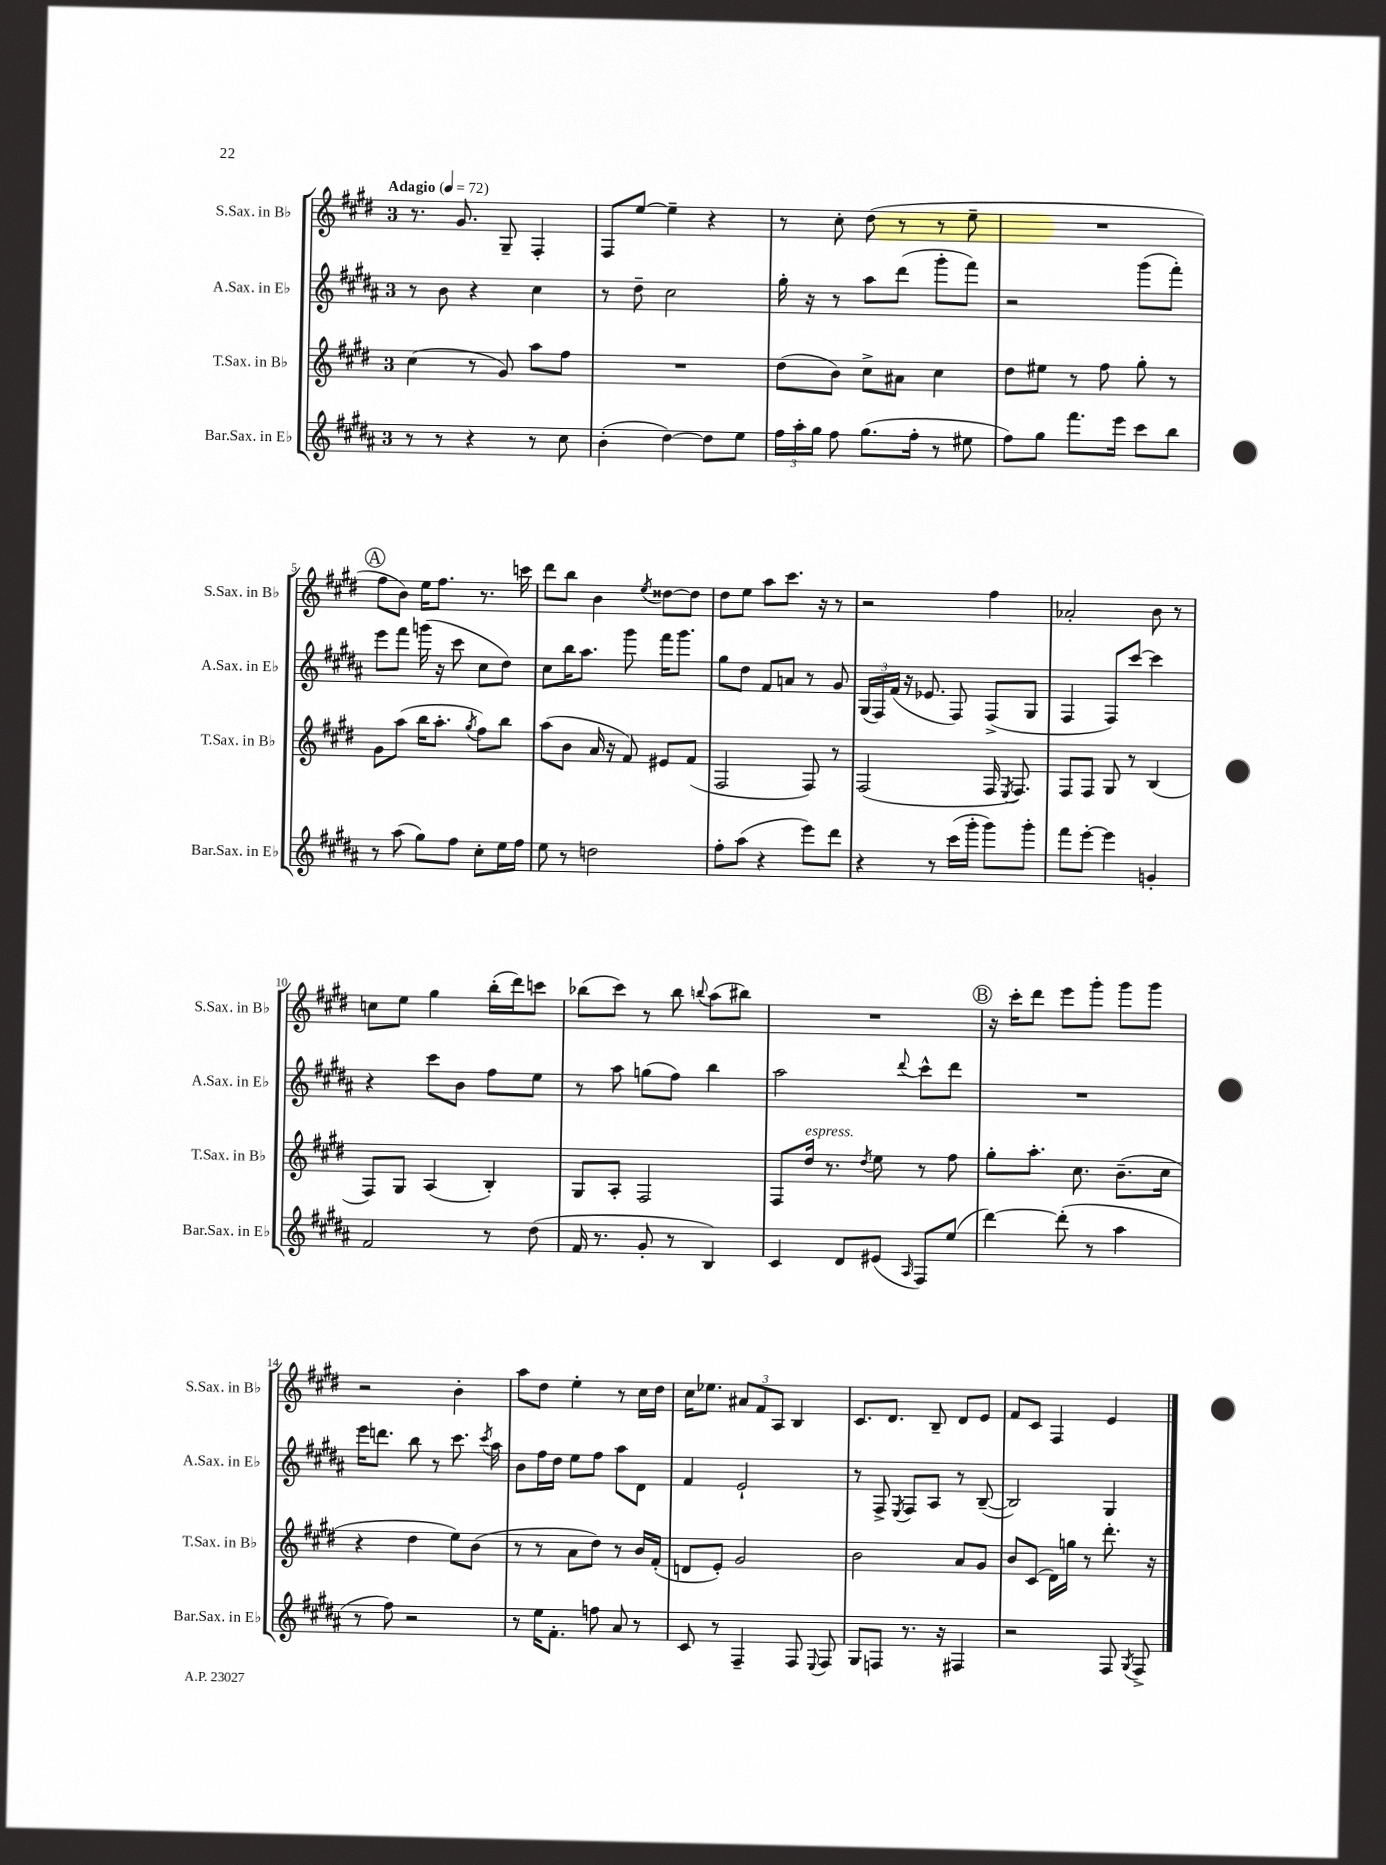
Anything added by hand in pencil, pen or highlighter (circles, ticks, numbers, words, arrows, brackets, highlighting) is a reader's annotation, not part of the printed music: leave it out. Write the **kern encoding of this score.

**kern	**kern	**kern	**kern
*part4	*part3	*part2	*part1
*staff4	*staff3	*staff2	*staff1
*I"Bar.Sax. in E♭	*I"T.Sax. in B♭	*I"A.Sax. in E♭	*I"S.Sax. in B♭
*I'Bar.Sax. in E♭	*I'T.Sax. in B♭	*I'A.Sax. in E♭	*I'S.Sax. in B♭
*clefG2	*clefG2	*clefG2	*clefG2
*k[f#c#g#d#a#]	*k[f#c#g#d#]	*k[f#c#g#d#a#]	*k[f#c#g#d#]
*M3/4	*M3/4	*M3/4	*M3/4
*MM72	*MM72	*MM72	*MM72
=1	=1	=1	=1
!	!	!	!LO:TX:a:B:t=Adagio
8r	(4cc#\	8r	8.r
8r	.	8b\	.
.	.	.	8.g#/
4r	8r	4r	.
.	8g#/)	.	8G#~/
8r	8aa\L	4cc#\	4F#'/
8cc#\	8ff#\J	.	.
=2	=2	=2	=2
(4b'\	2.r	8r	8F#/L
.	.	8dd#~\	[8ee/J
[4dd#\)	.	2cc#\	4ee~\]
8dd#\L]	.	.	4r
8ee\J	.	.	.
=3	=3	=3	=3
24ff#\LL	(8dd#\L	16gg#'\	8r
24aa#'\	.	.	.
.	.	16r	.
24gg#\JJ	.	.	.
8ff#\	8b\J)	8r	8cc#'\
(8.gg#\L	8cc#^\L	8aa#\L	(8dd#\
.	8a#X\J	(8ddd#\J	8r
16ff#'\Jk	.	.	.
8r	4cc#\	8ggg#'\L	8r
8ee#X\	.	8fff#\J)	8ee~\
=4	=4	=4	=4
8ff#\L)	8dd#\L	2r	2.r
8gg#\J	8ee#X\J	.	.
8.fff#\L	8r	.	.
.	8ff#\	.	.
16eee\Jk	.	.	.
8ccc#\L	8gg#'\	(8ggg#\L	.
8bb\J	8r	8fff#'\J)	.
!!LO:LB:g=z
!!LO:REH:place=s1:t=A
=5	=5	=5	=5
8r	8g#\L	8eee\L	8ff#\L
(8aa#\	(8aa\J	8fff#\J	8b\J)
8gg#\L)	16bb\KL	(16gggn\	16ee\KL
.	8.aa'\J	16r	8.ff#\J
8ff#\J	.	8ccc#\	.
.	8qgg#/	.	.
8cc#'\L	8ff#\L)	8cc#\L	8.r
16ee\L	8bb\J	8dd#\J)	.
16ff#\JJ	.	.	16cccn\
=6	=6	=6	=6
8ee\	(8aa\L	8cc#\L	8ddd#\L
8r	8b\J	16bb\K	8bb\J
.	.	8.aa#\J	.
2ddn\	16a/	.	4b\
.	16r	.	.
.	8f#/)	8ggg#\	.
.	.	.	8qee/
.	8e#X/L	16fff#\KL	[8dd##X\L
.	.	8.ggg#\J	.
.	(8f#/J	.	8dd##\J]
=7	=7	=7	=7
8ff#'\L	2F#/	8gg#\L	8dd#\L
(8aa#\J	.	8dd#\J	8ee\J
4r	.	8f#/L	8aa\L
.	.	8an/J	8.ccc#\J
8eee\L)	8F#/)	8r	.
.	.	.	16r
8ddd#\J	8r	8g#/	8r
=8	=8	=8	=8
4r	(2F#/	(24G#/LL	2r
.	.	24F#/)	.
.	.	(24f#/JJ	.
.	.	16r	.
.	.	8.e-X/	.
8r	.	.	.
(16ccc#\LL	.	8F#/)	.
16ggg#'\JJ	.	.	.
8ggg#\L)	16F#/	(8F#^/L	4ff#\
.	8qE/	.	.
.	8.F#/)	.	.
8ggg#'\J	.	8G#/J	.
=9	=9	=9	=9
8fff#\L	8F#/L	4F#/	2a-X'/
[8eee'\J	8F#/J	.	.
4eee\]	8G#/	8F#/L)	.
.	8r	[8ccc#/J	.
4gn'/	(4B/	4ccc#\]	8b\
.	.	.	8r
!!LO:LB:g=z
=10	=10	=10	=10
2f#/	8F#/L)	4r	8ccn\L
.	8G#/J	.	8ee\J
.	(4A/	8ccc#\L	4gg#\
.	.	8b\J	.
8r	4B'/)	8ff#\L	(16bb'\LL
.	.	.	16ddd#\J)
(8dd#\	.	8ee\J	8cccn\J
=11	=11	=11	=11
16f#/	8G#/L	8r	(8bb-X\L
8.r	.	.	.
.	8A'/J	8aa#\	8ccc#\J)
8g#'/	2F#/	(8ggn\L	8r
8r	.	8ff#\J)	8bb-\
.	.	.	8qqbbn/
4B/)	.	4bb\	(8aa\L
.	.	.	8bb#X\J)
=12	=12	=12	=12
4c#/	8F#/L	2aa#\	2.r
!	!LO:TX:a:i:t=espress.	!	!
.	16dd#/Jk	.	.
.	8.r	.	.
8d#/L	.	.	.
.	8qdd#/	.	.
(8e#X/J	8ee\	.	.
16qqA#/	.	8qqddd#/	.
8F#/L)	8r	8ccc#^^\L	.
(8ee/J	8ff#\	8ddd#\J	.
!!LO:REH:place=s1:t=B
=13	=13	=13	=13
[4ddd#\)	8gg#'\L	2.r	16r
.	.	.	16ccc#'\KL
.	8.aa'\J	.	8ddd#\J
(8ddd#'\]	.	.	8eee\L
.	8.cc#\	.	.
8r	.	.	8ggg#'\J
4aa#\	(8.b~\L	.	8ggg#\L
.	.	.	8ggg#\J
.	16cc#\Jk	.	.
!!LO:LB:g=z
=14	=14	=14	=14
8r	4r	16eee\KL	2r
.	.	8.dddn\J	.
8ff#\)	.	.	.
2r	4dd#\	8bb\	.
.	.	8r	.
.	8ee\L)	8.ccc#\	4b'\
.	(8b\J	.	.
.	.	8qccc#/	.
.	.	16aa#\	.
=15	=15	=15	=15
8r	8r	8b\L	8aa\L
16ee\KL	8r	16ff#\L	8dd#\J
8.f#'\J	.	16dd#\JJ	.
.	8a\L	8ee\L	4ee'\
8ffn\	8dd#\J)	8ff#\J	.
8a#/	8r	8aa#\L	8r
8r	16b/LL	8d#\J	16cc#\LL
.	(16f#'/JJ	.	16dd#\JJ
=16	=16	=16	=16
8c#/	8dn/L	4f#/	16cc#\KL
.	.	.	8.ee-X\J
8r	8e'/J)	.	.
4F#~/	2g#/	2e`/	12a#X/L
.	.	.	12f#/
.	.	.	12A/J
8F#/	.	.	4B/
8qqE/	.	.	.
8F#/	.	.	.
=17	=17	=17	=17
8G#/L	2b\	8r	8.c#/L
8Fn/J	.	8F#^/	.
.	.	.	8.d#/J
.	.	8qE/	.
8.r	.	8F#/L	.
.	.	8A#/J	8B~/
16r	.	.	.
4F#X/	8a/L	8r	8d#/L
.	8g#/J	([8B~/	8e/J
=18	=18	=18	=18
2r	8b/L	2B/])	8f#/L
.	(8c#/J	.	8c#/J
.	16d#\LL)	.	4F#/
.	16ggn\JJ	.	.
.	8r	.	.
8F#/	8.ddd#'\	4G#/	4e/
8qG#/	.	.	.
8F#^/	.	.	.
.	16r	.	.
==	==	==	==
*-	*-	*-	*-
